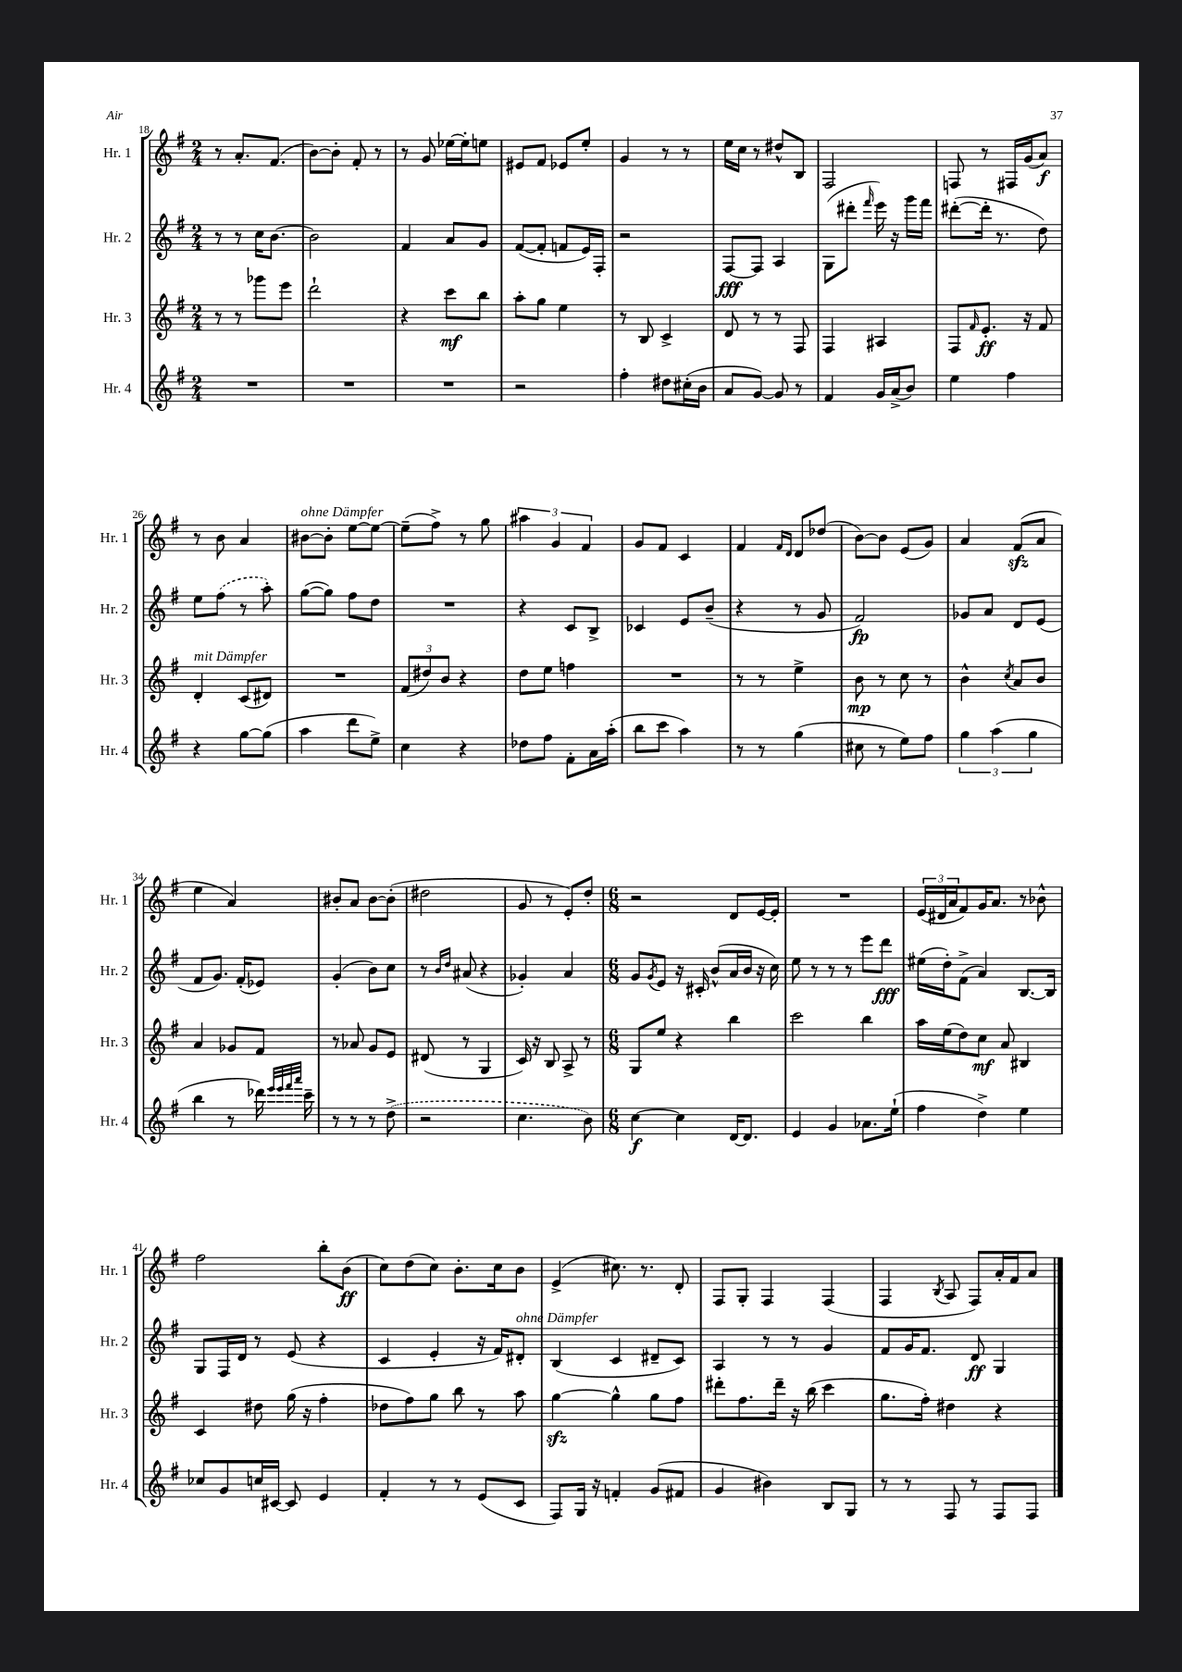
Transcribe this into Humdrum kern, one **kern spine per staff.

**kern	**kern	**kern	**kern
*staff4	*staff3	*staff2	*staff1
*clefG2	*clefG2	*clefG2	*clefG2
*k[f#]	*k[f#]	*k[f#]	*k[f#]
*M2/4	*M2/4	*M2/4	*M2/4
2r	8r	8r	8r
.	8r	8r	8.a'
.	8ggg-	16cc	.
.	.	[8.b	(8.f#
.	8eee	.	.
=	=	=	=
2r	2ddd`	2b]	[8b)
.	.	.	8b']
.	.	.	8f#'
.	.	.	8r
=	=	=	=
2r	4r	4f#	8r
.	.	.	8g
.	8ccc	8a	[16ee-
.	.	.	16ee-']
.	8bb	8g	8ee
=	=	=	=
2r	8aa'	([8f#	8e#
.	8gg	8f#']	8f#
.	4ee	8f	8e-
.	.	16e)	8ee'
.	.	16F#'	.
=	=	=	=
4ff#'	8r	2r	4g
.	8B	.	.
8dd#	4c^	.	8r
(16cc#'	.	.	8r
16b	.	.	.
=	=	=	=
8a	8d	[8F#	16ee
.	.	.	16cc
[8g)	8r	8F#]	8r
8g]	8r	4A	8dd#^^
8r	8F#	.	8B
=	=	=	=
4f#	4F#	(8G	2F#
.	.	8ddd#'	.
.	.	16qqfff#	.
16g	4A#	16eee)	.
(16a^	.	16r	.
8b)	.	16ggg	.
.	.	16fff#	.
=	=	=	=
4ee	8F#	([8ddd#'	8F
.	16qqf#	.	.
.	8.e'	16ddd#']	8r
.	.	8.r	.
4ff#	.	.	16F#
.	16r	.	(16g
.	8f#	8dd)	8a)
=	=	=	=
4r	4d'	8ee	8r
.	.	(8ff#	8b
[8gg	(8c	8r	4a
(8gg]	8d#)	8aa')	.
=	=	=	=
4aa	2r	([8gg	[8b#
.	.	8gg])	8b#']
8ddd	.	8ff#	[8ee
8ee^)	.	8dd	8ee_
=	=	=	=
4cc	(12f#	2r	(8ee~]
.	12dd#)	.	.
.	.	.	8ff#^)
.	12b	.	.
4r	4r	.	8r
.	.	.	8gg
=	=	=	=
8dd-	8dd	4r	6aa#
8ff#	8ee	.	.
.	.	.	6g
8f#'	4ff	8c	.
.	.	.	6f#
16a	.	8B^	.
(16aa'	.	.	.
=	=	=	=
8bb	2r	4c-	8g
8ccc	.	.	8f#
4aa)	.	8e	4c
.	.	(8b~	.
=	=	=	=
8r	8r	4r	4f#
8r	8r	.	.
.	.	.	16qqf#
.	.	.	16qqd
(4gg	4ee^	8r	8d
.	.	8g	(8dd-
=	=	=	=
8cc#	8b	2f#)	[8b)
8r	8r	.	8b]
8ee)	8cc	.	(8e
8ff#	8r	.	8g)
=	=	=	=
6gg	4b^^	8g-	4a
.	.	8a	.
(6aa	.	.	.
.	8qcc	.	.
.	8a	8d	(8f#
6gg	.	.	.
.	8b	(8e	8a
=	=	=	=
4bb	4a	8f#	4ee
.	.	8.g)	.
8r	8g-	.	4a)
.	.	(16f#'	.
16ddd-)	8f#	8e-)	.
32qqeee	.	.	.
32qqeee	.	.	.
32qqfff#	.	.	.
32qqaaa	.	.	.
16ccc~	.	.	.
=	=	=	=
8r	8r	(4g'	8b#'
8r	8a-	.	8a
8r	8g	8b)	[8b#
(8dd^	8e	8cc	(8b#']
=	=	=	=
2r	(8d#	8r	2dd#
.	.	16qqb	.
.	.	16qqdd	.
.	8r	(8a#	.
.	4G	4r	.
=	=	=	=
4.cc	16c)	4g-')	8g
.	16r	.	.
.	8B	.	8r
.	8A^	4a	8e')
8b)	8r	.	8dd'
=	=	=	=
*M6/8	*M6/8	*M6/8	*M6/8
[4cc	8G	8g	2r
.	.	8qg	.
.	8ee	8e	.
4cc]	4r	16r	.
.	.	16c#'	.
.	.	(8b^^	.
[16d	4bb	16a	8d
8.d]	.	16b	.
.	.	16r	[16e
.	.	16cc)	16e']
=	=	=	=
4e	2ccc	8ee	2.r
.	.	8r	.
4g	.	8r	.
.	.	8r	.
8.a-	4bb	8eee	.
.	.	8ddd	.
(16ee`	.	.	.
=	=	=	=
4ff#	16aa	(16ee#	(24e
.	.	.	24d#
.	(16ee	16dd')	.
.	.	.	24a
.	8dd)	(8f#^	8f#)
4dd^)	8cc	4a)	16g
.	.	.	8.a
.	8a	.	.
4ee	4B#	[8.B	8r
.	.	.	8b-^^
.	.	16B]	.
=	=	=	=
8cc-	4c	8G	2ff#
8g	.	16F#	.
.	.	16d	.
16cc	8dd#	8r	.
[16c#	.	.	.
8c#]	(16gg	(8e	.
.	16r	.	.
4e	4ff#'	4r	8bb'
.	.	.	(8b
=	=	=	=
4f#'	8dd-	4c	8cc)
.	8ff#)	.	(8dd
8r	8gg	4e'	8cc)
8r	8bb	.	8.b'
(8e	8r	16r	.
.	.	16f#)	16cc
8c	8aa	8d#'	8b
=	=	=	=
8F#)	[4gg	(4B	(4e^
16G	.	.	.
16r	.	.	.
4f'	4gg^^]	4c	8.cc#)
.	.	.	8.r
(8g	8gg	8d#~	.
8f#	8ff#	8c)	8d'
=	=	=	=
4g	8ddd#'	4A	8F#
.	8.ff#	.	8G'
4b#)	.	8r	4F#
.	16ddd#~	.	.
.	16r	8r	.
.	(16bb	.	.
8B	4ccc	4g	(4F#
8G	.	.	.
=	=	=	=
8r	8.gg	8f#	4F#
8r	.	16g	.
.	16ff#')	8.f#	.
.	.	.	8qB
8F#	4dd#	.	8A
8r	.	8d	8F#)
8F#	4r	4G	16a'
.	.	.	16f#
8F#	.	.	8a
==	==	==	==
*-	*-	*-	*-
